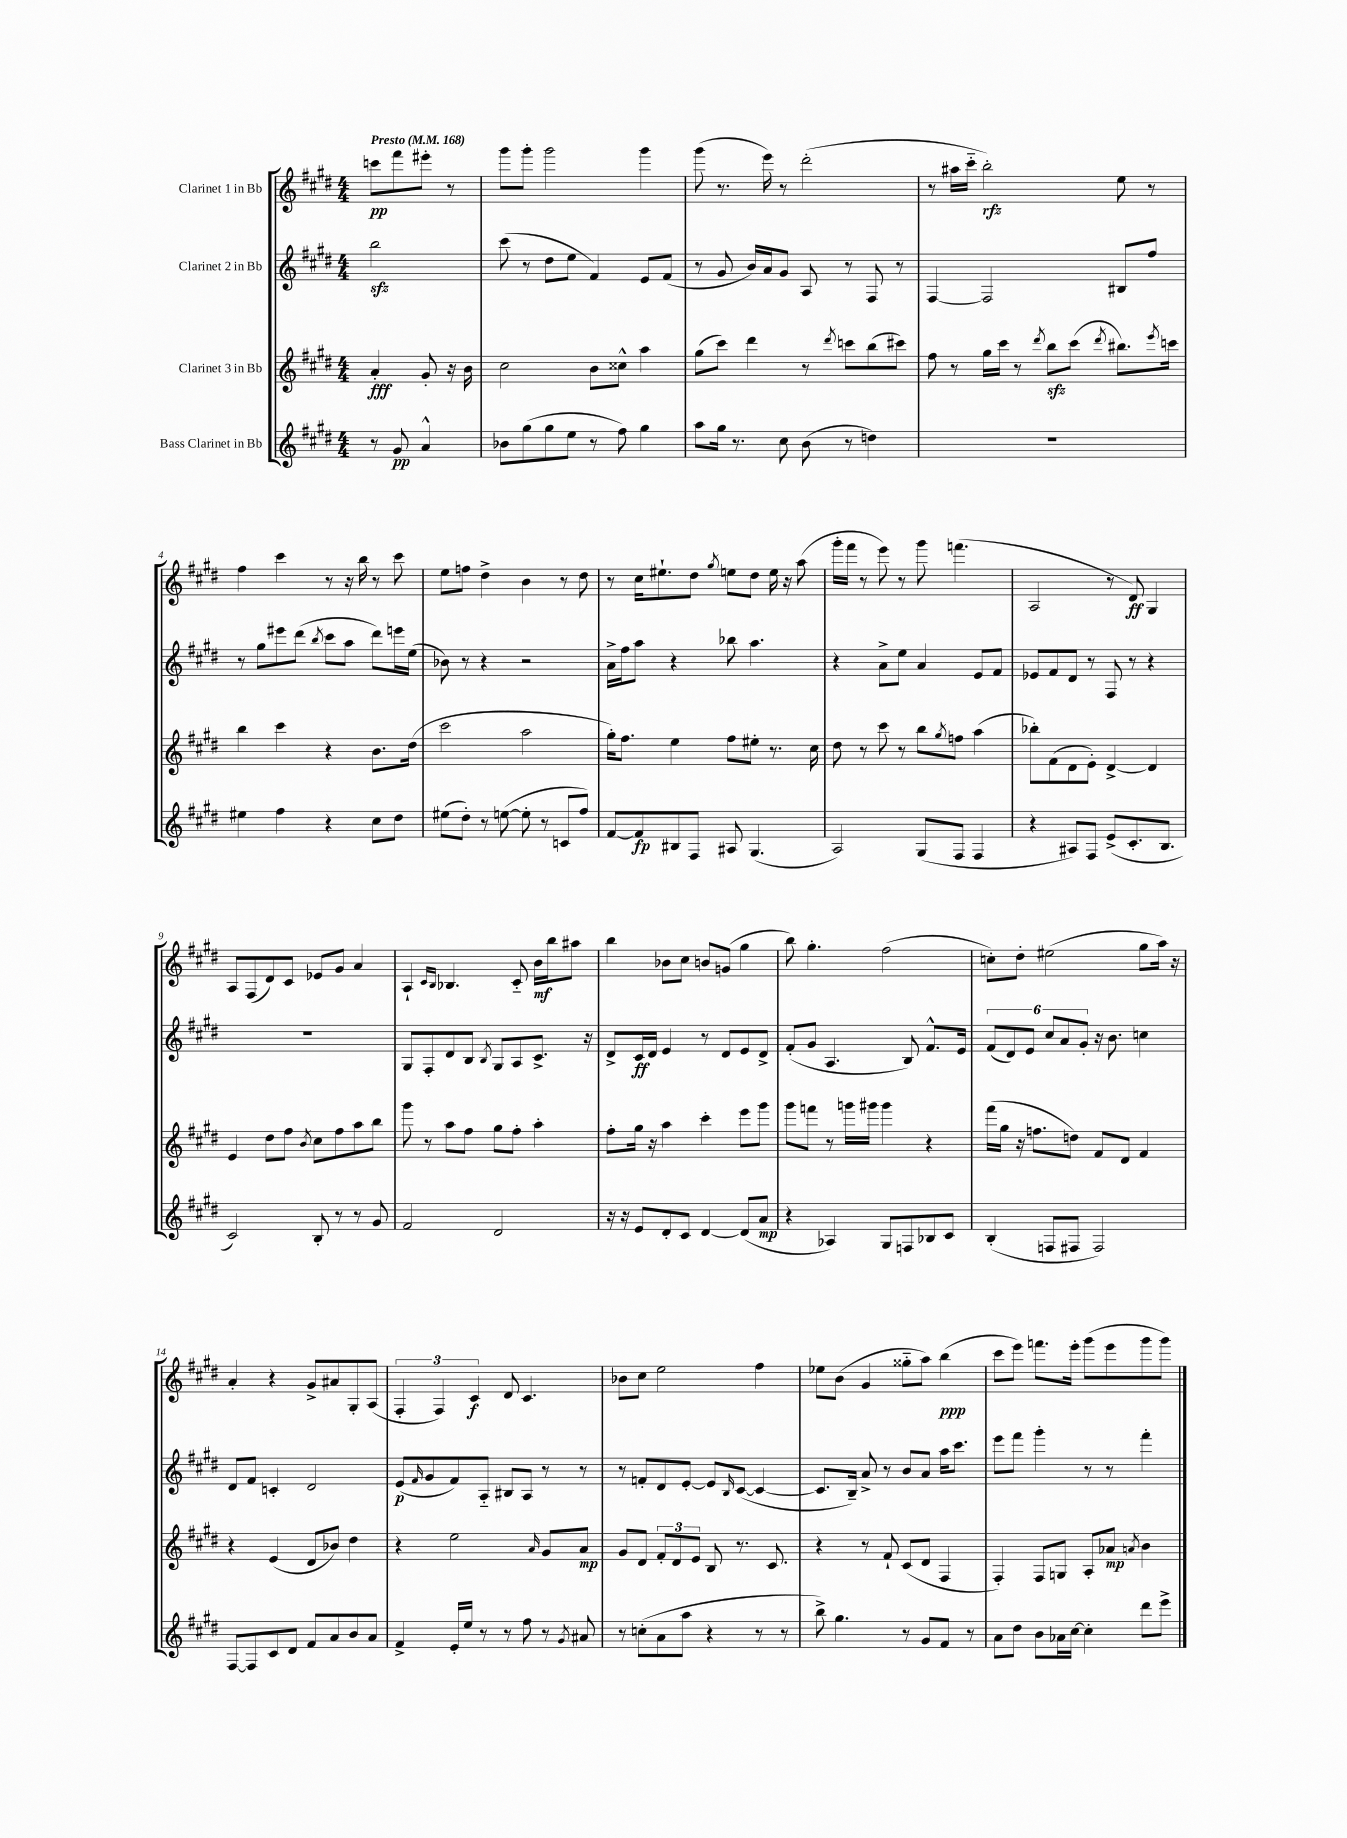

**kern	**dynam	**kern	**dynam	**kern	**dynam	**kern	**dynam
*part4	*part4	*part3	*part3	*part2	*part2	*part1	*part1
*staff4	*staff4	*staff3	*staff3	*staff2	*staff2	*staff1	*staff1
*I"Bass Clarinet in Bb	*	*I"Clarinet 3 in Bb	*	*I"Clarinet 2 in Bb	*	*I"Clarinet 1 in Bb	*
*clefG2	*	*clefG2	*	*clefG2	*	*clefG2	*
*k[f#c#g#d#]	*	*k[f#c#g#d#]	*	*k[f#c#g#d#]	*	*k[f#c#g#d#]	*
*M4/4	*	*M4/4	*	*M4/4	*	*M4/4	*
*MM168	*	*MM168	*	*MM168	*	*MM168	*
=	=	=	=	=	=	=	=
!	!	!	!	!	!	!LO:TX:a:B:t=Presto	!
8r	.	4a'/	fff	2bbzz\	.	8cccn\L	pp
8g#/	pp	.	.	.	.	8fff#\	.
4a^^/	.	8g#'/	.	.	.	8eee#X'\J	.
.	.	16r	.	.	.	8r	.
.	.	16b\	.	.	.	.	.
=1	=1	=1	=1	=1	=1	=1	=1
8b-X\L	.	2cc#\	.	(8ccc#\	.	8ggg#\L	.
(8gg#\	.	.	.	8r	.	8ggg#'\J	.
8gg#\	.	.	.	8dd#\L	.	2ggg#\	.
8ee\J	.	.	.	8ee\J	.	.	.
8r	.	8b\L	.	4f#/)	.	.	.
8ff#\)	.	8cc##X^^\J	.	.	.	.	.
4gg#\	.	4aa\	.	8e/L	.	4ggg#\	.
.	.	.	.	(8f#/J	.	.	.
=2	=2	=2	=2	=2	=2	=2	=2
8aa\L	.	(8gg#\L	.	8r	.	(8ggg#\	.
16gg#\Jk	.	8ccc#\J)	.	8g#/	.	8.r	.
8.r	.	.	.	.	.	.	.
.	.	4ddd#\	.	16b/LL)	.	.	.
.	.	.	.	16a/J	.	16eee\)	.
8cc#\	.	.	.	8g#/J	.	8r	.
(8b\	.	8r	.	8A/	.	(2ddd#'\	.
.	.	8qddd#/	.	.	.	.	.
8r	.	8cccn\L	.	8r	.	.	.
4ddn\)	.	(8bb\	.	8F#/	.	.	.
.	.	8ccc#X\J)	.	8r	.	.	.
=3	=3	=3	=3	=3	=3	=3	=3
1r	.	8ff#\	.	[4F#/	.	8r	.
.	.	8r	.	.	.	16aa#X\LL	.
.	.	.	.	.	.	16ccc#\JJ	.
.	.	16gg#\LL	.	2F#/]	.	2bb'\)	rfz
.	.	16ccc#\JJ	.	.	.	.	.
.	.	8r	.	.	.	.	.
.	.	8qddd#/	.	.	.	.	.
.	.	8bbzz\L	.	.	.	.	.
.	.	(8ccc#\J	.	.	.	.	.
.	.	8qddd#/	.	.	.	.	.
.	.	8.bb#X\L)	.	8B#X/L	.	8ee\	.
.	.	.	.	8ff#/J	.	8r	.
.	.	8qeee/	.	.	.	.	.
.	.	16cccn\Jk	.	.	.	.	.
!!LO:LB:g=z
=4	=4	=4	=4	=4	=4	=4	=4
4ee#X\	.	4bb\	.	8r	.	4ff#\	.
.	.	.	.	8gg#\L	.	.	.
4ff#\	.	4ccc#\	.	8eee#X\	.	4ccc#\	.
.	.	.	.	(8ddd#\J	.	.	.
.	.	.	.	8qbb/	.	.	.
4r	.	4r	.	8ccc#\L	.	8r	.
.	.	.	.	8aa\J	.	16r	.
.	.	.	.	.	.	16bb\	.
8cc#\L	.	8.b\L	.	8ddd#\L)	.	8r	.
8dd#\J	.	.	.	16eeen\L	.	8ccc#\	.
.	.	(16dd#\Jk	.	(16ee\JJ	.	.	.
=5	=5	=5	=5	=5	=5	=5	=5
(8ee#X\L	.	2ccc#\	.	8b-X\)	.	8ee\L	.
8dd#'\J)	.	.	.	8r	.	8ffn\J	.
8r	.	.	.	4r	.	4dd#^\	.
([8een\	.	.	.	.	.	.	.
8ee'\]	.	2aa\	.	2r	.	4b\	.
8r	.	.	.	.	.	.	.
8cn/L	.	.	.	.	.	8r	.
8ff#/J)	.	.	.	.	.	8dd#\	.
=6	=6	=6	=6	=6	=6	=6	=6
[8f#/L	.	16gg#'\KL)	.	16a^\LL	.	8r	.
.	.	8.ff#\J	.	16ff#\J	.	.	.
8f#/]	fp	.	.	8aa\J	.	16cc#\KL	.
.	.	.	.	.	.	8.ee#X`\	.
8B#X/	.	4ee\	.	4r	.	.	.
8F#/J	.	.	.	.	.	8dd#\J	.
.	.	.	.	.	.	8qgg#/	.
8A#X/	.	8ff#\L	.	8bb-X\	.	8een\L	.
(4.G#/	.	8ee#X'\J	.	4.aa\	.	8dd#\J	.
.	.	8.r	.	.	.	16ee\	.
.	.	.	.	.	.	16r	.
.	.	.	.	.	.	(8aa\	.
.	.	16cc#\	.	.	.	.	.
=7	=7	=7	=7	=7	=7	=7	=7
2A/)	.	8dd#\	.	4r	.	16ggg#'\LL	.
.	.	.	.	.	.	16fff#\JJ	.
.	.	8r	.	.	.	8r	.
.	.	8ccc#\	.	8a^\L	.	8eee\)	.
.	.	8r	.	8ee\J	.	8r	.
(8G#/L	.	8bb\L	.	4a/	.	8ggg#\	.
.	.	8qgg#/	.	.	.	.	.
8F#/J	.	8ffn\J	.	.	.	(4.fffn\	.
4F#/	.	(4aa\	.	8e/L	.	.	.
.	.	.	.	8f#/J	.	.	.
=8	=8	=8	=8	=8	=8	=8	=8
4r	.	8bb-X'\L)	.	8e-X/L	.	2A/	.
.	.	(8f#\	.	8f#/	.	.	.
8A#X/L)	.	8d#\	.	8d#/J	.	.	.
8F#/J	.	8e'\J)	.	8r	.	.	.
(8e^/L	.	[4d#^/	.	8F#/	.	8r	.
8.c#'/	.	.	.	8r	.	8d#/)	ff
.	.	4d#/]	.	4r	.	4G#/	.
8.B/J	.	.	.	.	.	.	.
!!LO:LB:g=z
=9	=9	=9	=9	=9	=9	=9	=9
2c#/)	.	4e/	.	1r	.	8A/L	.
.	.	.	.	.	.	(8F#/	.
.	.	8dd#\L	.	.	.	8d#/)	.
.	.	8ff#\J	.	.	.	8c#/J	.
.	.	8qb/	.	.	.	.	.
8B'/	.	8cc#\L	.	.	.	8e-X/L	.
8r	.	8ff#\	.	.	.	8g#/J	.
8r	.	8aa\	.	.	.	4a/	.
8g#/	.	8bb\J	.	.	.	.	.
=10	=10	=10	=10	=10	=10	=10	=10
2f#/	.	8ggg#\	.	8G#/L	.	4A`/	.
.	.	8r	.	8F#'/	.	.	.
.	.	.	.	.	.	16qqc#/LL	.
.	.	.	.	.	.	16qqB/JJ	.
.	.	8aa\L	.	8d#/	.	4.B-X/	.
.	.	8ff#\J	.	8B/J	.	.	.
.	.	.	.	8qB/	.	.	.
2d#/	.	8gg#\L	.	8G#/L	.	.	.
.	.	8ff#'\J	.	8A/	.	8c#/	.
.	.	4aa'\	.	8.c#^/J	.	16b\LL	mf
.	.	.	.	.	.	16bb\J	.
.	.	.	.	.	.	8aa#X\J	.
.	.	.	.	16r	.	.	.
=11	=11	=11	=11	=11	=11	=11	=11
16r	.	8ff#'\L	.	8d#^/L	.	4bb\	.
16r	.	.	.	.	.	.	.
8e/L	.	16gg#\Jk	.	16c#/L	ff	.	.
.	.	16r	.	16d#/JJ	.	.	.
8d#'/	.	4aa\	.	4e/	.	8b-X\L	.
8c#/J	.	.	.	.	.	8cc#\J	.
[4d#/	.	4ccc#'\	.	8r	.	8bn/L	.
.	.	.	.	8d#/L	.	(8gn/J	.
(8d#/L]	.	8eee\L	.	8e/	.	4gg#\	.
8a/J	mp	8ggg#\J	.	8d#^/J	.	.	.
=12	=12	=12	=12	=12	=12	=12	=12
4r	.	8ggg#\L	.	(8f#'/L	.	8bb\)	.
.	.	8fffn\J	.	8g#/J	.	4.gg#'\	.
4A-X/)	.	8r	.	4.A/	.	.	.
.	.	16gggn\LL	.	.	.	.	.
.	.	16ggg#X\JJ	.	.	.	.	.
8G#/L	.	4ggg#\	.	.	.	(2ff#\	.
8Fn/	.	.	.	8B/)	.	.	.
8B-X/	.	4r	.	8.f#^^/L	.	.	.
8c#/J	.	.	.	.	.	.	.
.	.	.	.	16e/Jk	.	.	.
=13	=13	=13	=13	=13	=13	=13	=13
(4B'/	.	(16fff#\LL	.	(12f#/L	.	8ccn'\L)	.
.	.	16gg#\JJ	.	.	.	.	.
.	.	.	.	12d#/)	.	.	.
.	.	16r	.	.	.	8dd#'\J	.
.	.	.	.	12e/J	.	.	.
.	.	8.ffn\L	.	.	.	.	.
8Fn/L	.	.	.	12cc#/L	.	(2ee#X\	.
.	.	.	.	12a/	.	.	.
8F#X/J	.	8ddn\J)	.	.	.	.	.
.	.	.	.	12g#'/J	.	.	.
2F#/)	.	8f#/L	.	16r	.	.	.
.	.	.	.	8.b\	.	.	.
.	.	8d#/J	.	.	.	.	.
.	.	4f#/	.	4ccn\	.	8gg#\L	.
.	.	.	.	.	.	16aa\Jk)	.
.	.	.	.	.	.	16r	.
!!LO:LB:g=z
=14	=14	=14	=14	=14	=14	=14	=14
[8F#/L	.	4r	.	8d#/L	.	4a'/	.
8F#/]	.	.	.	8f#/J	.	.	.
8c#/	.	(4e/	.	4cn'/	.	4r	.
8d#/J	.	.	.	.	.	.	.
8f#/L	.	8d#/L	.	2d#/	.	8g#^/L	.
8a/	.	8b-X/J)	.	.	.	8a#X/	.
8b/	.	4dd#\	.	.	.	8G#'/	.
8a/J	.	.	.	.	.	(8A/J	.
=15	=15	=15	=15	=15	=15	=15	=15
4f#^/	.	4r	.	(8e/L	p	6F#'/	.
.	.	.	.	16qqf#/	.	.	.
.	.	.	.	8g#/	.	.	.
.	.	.	.	.	.	6F#/)	.
16e'/LL	.	2ee\	.	8f#/)	.	.	.
16ee/JJ	.	.	.	.	.	.	.
.	.	.	.	.	.	6c#/	f
8r	.	.	.	8A/J	.	.	.
8r	.	.	.	8B#X/L	.	8d#/	.
8ff#\	.	.	.	8A/J	.	4.c#/	.
.	.	16qqa/	.	.	.	.	.
8r	.	8g#/L	.	8r	.	.	.
8qg#/	.	.	.	.	.	.	.
8a#X/	.	8a/J	mp	8r	.	.	.
=16	=16	=16	=16	=16	=16	=16	=16
8r	.	8g#/L	.	8r	.	8b-X\L	.
(8ccn'\L	.	8d#/J	.	8fn'/L	.	8cc#\J	.
8a\	.	12f#'/L	.	8d#/	.	2ee\	.
.	.	12d#/	.	.	.	.	.
8aa\J	.	.	.	[8e'/J	.	.	.
.	.	12e/J	.	.	.	.	.
4r	.	8B/	.	8e/L]	.	.	.
.	.	.	.	16qqB/	.	.	.
.	.	8.r	.	([8c#/J	.	.	.
8r	.	.	.	4c#/_	.	4ff#\	.
.	.	8.c#/	.	.	.	.	.
8r	.	.	.	.	.	.	.
=17	=17	=17	=17	=17	=17	=17	=17
8bb^\)	.	4r	.	8.c#/L]	.	8ee-X\L	.
4.gg#\	.	.	.	.	.	(8b\J	.
.	.	.	.	16B~/Jk)	.	.	.
.	.	8r	.	8a^/	.	4g#/	.
.	.	8f#`/	.	8r	.	.	.
8r	.	(8c#/L	.	8b/L	.	8gg##X\L	.
8g#/L	.	8d#/J	.	8a/J	.	8aa\J)	.
8f#/J	.	4F#/	.	16aa\KL	.	(4bb\	ppp
.	.	.	.	8.ccc#\J	.	.	.
8r	.	.	.	.	.	.	.
=18	=18	=18	=18	=18	=18	=18	=18
8a\L	.	4F#'/)	.	8eee\L	.	8ccc#\L	.
8dd#\J	.	.	.	8fff#\J	.	8eee\J)	.
8b\L	.	8F#/L	.	4ggg#'\	.	8.fffn\L	.
16a-X\L	.	8Gn/J	.	.	.	.	.
[16cc#\JJ	.	.	.	.	.	16eee'\Jk	.
4cc#'\]	.	8A'/L	.	8r	.	(8ggg#\L	.
.	.	8a-X/J	mp	8r	.	8eee\	.
.	.	8qan/	.	.	.	.	.
8ddd#\L	.	4b\	.	4fff#'\	.	8ggg#\	.
8eee^\J	.	.	.	.	.	8ggg#\J)	.
==	==	==	==	==	==	==	==
*-	*-	*-	*-	*-	*-	*-	*-
